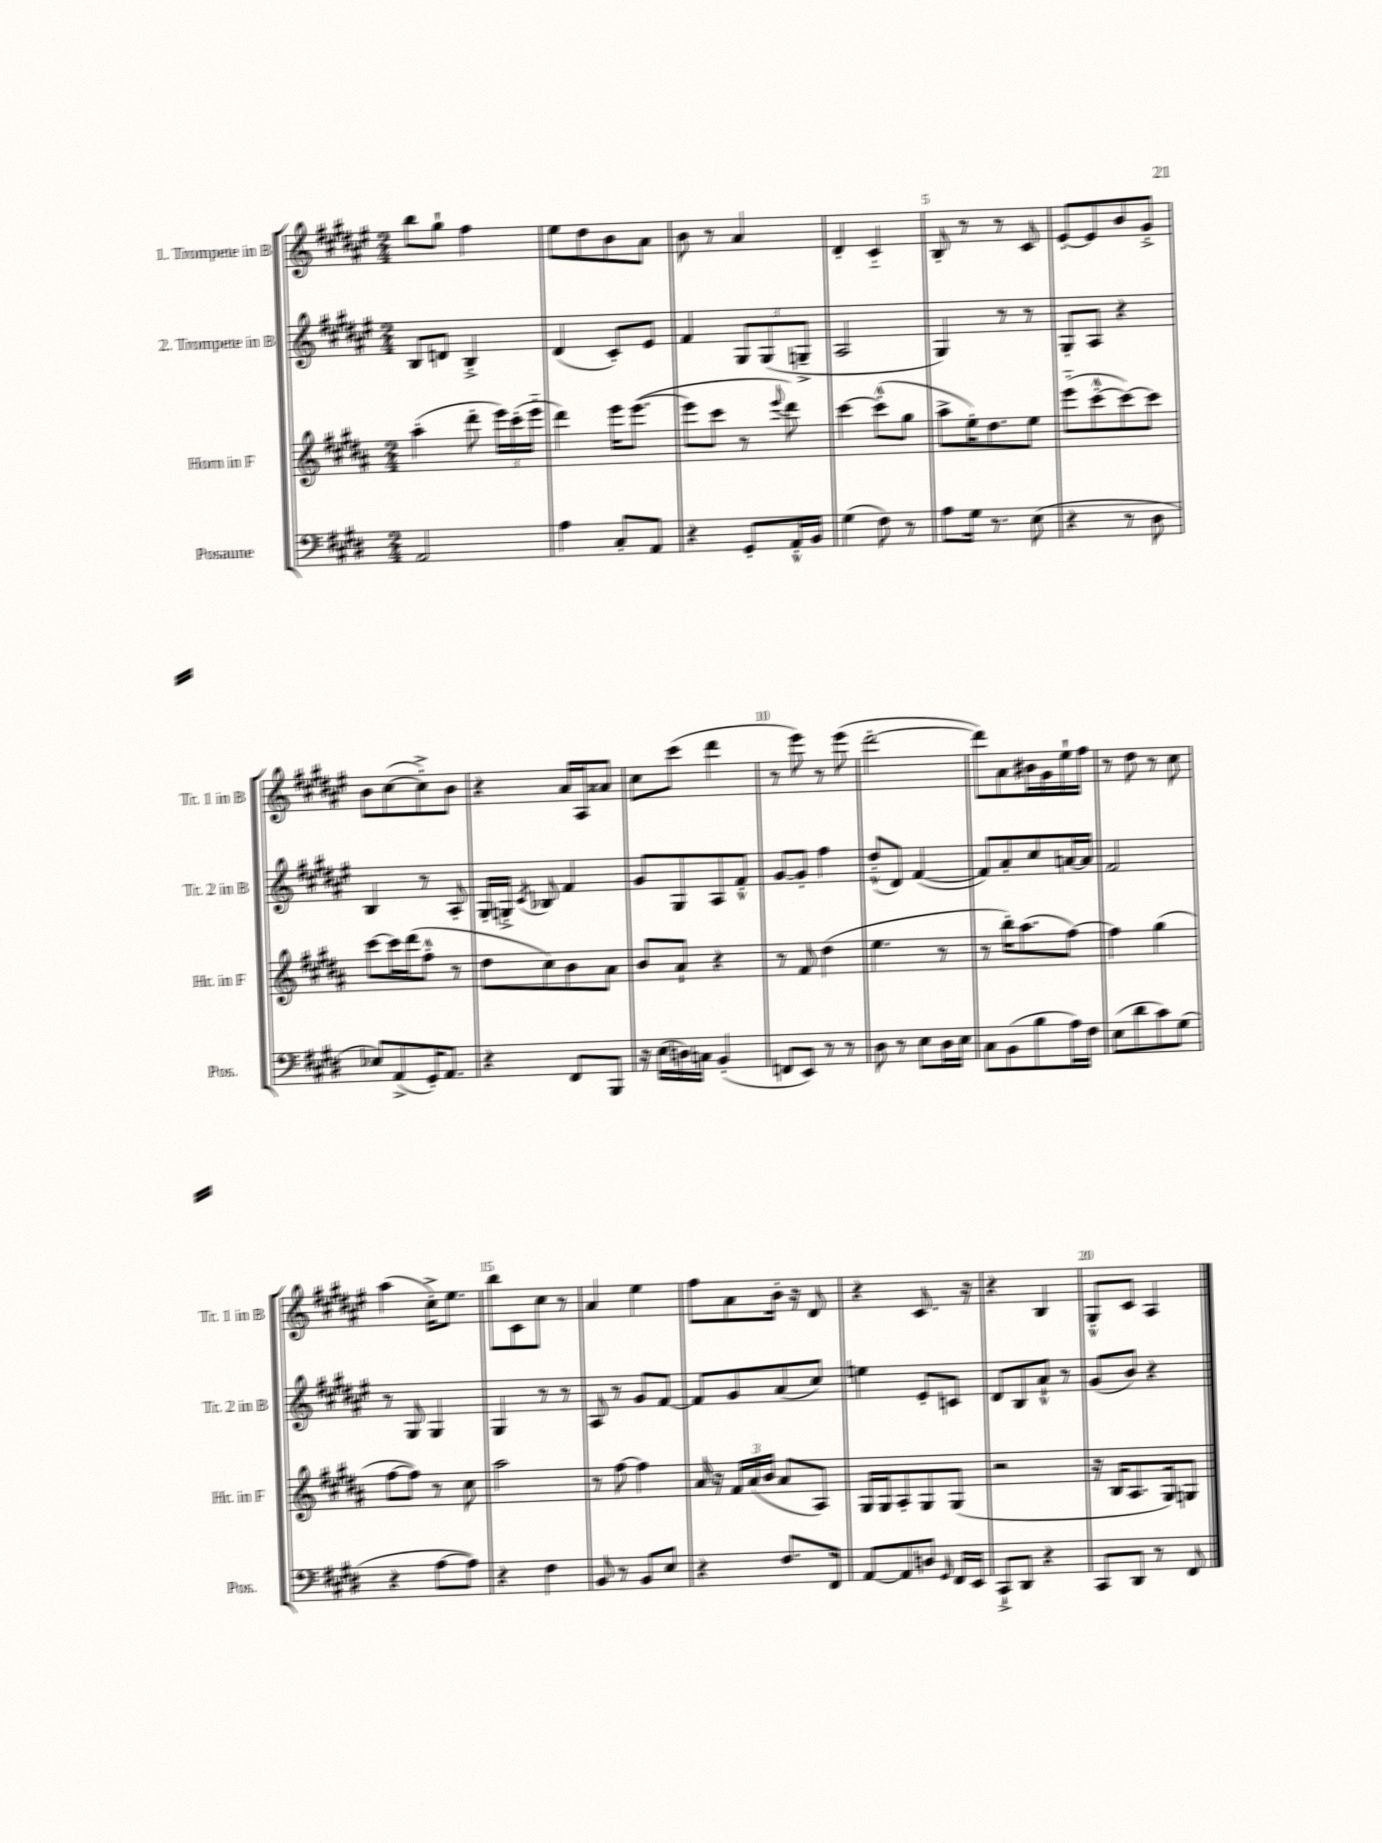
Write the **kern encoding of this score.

**kern	**kern	**kern	**kern
*part4	*part3	*part2	*part1
*staff4	*staff3	*staff2	*staff1
*I"Posaune	*I"Horn in F	*I"2. Trompete in B	*I"1. Trompete in B
*I'Pos.	*I'Hr. in F	*I'Tr. 2 in B	*I'Tr. 1 in B
*clefF4	*clefG2	*clefG2	*clefG2
*k[f#c#g#d#]	*k[f#c#g#d#a#]	*k[f#c#g#d#a#e#]	*k[f#c#g#d#a#e#]
*M2/4	*M2/4	*M2/4	*M2/4
=1	=1	=1	=1
2AA/	(4aa#'\	8B/L	8bb\L
.	.	8dn/J	8gg#`\J
.	8ddd#'\	4B'^/	4ff#\
.	24eee\LL)	.	.
.	(24ccc#'\	.	.
.	24eee\JJ	.	.
=2	=2	=2	=2
4A\	4ddd#\)	(4d#/	8ee#\L
.	.	.	8dd#\
8C#'/L	16eee\KL	8c#'/L)	8b\
.	([8.eee\J	.	.
8AA/J	.	8e#/J	8a#\J
=3	=3	=3	=3
4r	8eee\L]	4f#/	8b\
.	8ccc#\J	.	8r
8GG#'/L	8r	12G#/L	4a#/
.	.	(12G#/	.
.	8qqeee/	.	.
16AA'^^/L	8ddd#\)	.	.
.	.	12Gn~^/J	.
16BB/JJ	.	.	.
=4	=4	=4	=4
(4G#\	[4ccc#\	2A#/	4d#'/
8F#\)	(8ccc#'^^\L]	.	4c#/
8r	8gg#\J	.	.
=5	=5	=5	=5
8A\L	8aa#^\L	4G#/)	8B'/
16G#\Jk	16ee'\K)	.	8r
8.r	8.dd#\	.	.
.	.	8r	8r
(8E\	8ee\J	8r	8c#/
=6	=6	=6	=6
4r	(8eee\L	8G#'/L	[8e#'/L
.	[8ccc#'^^\	8A#/J	8e#/]
8r	8ccc#\_)	4r	8b/
8D#\	8ccc#\J]	.	8g#'^/J
!!LO:LB:g=z
=7	=7	=7	=7
8E-X/L)	[8ccc#\L	4B/	8b\L
(8AA^/	16ccc#\L]	.	([8cc#\
.	(16ddd#\J	.	.
16GG#'/K)	8ff#'^^\J	8r	8cc#'^\])
8.AA/J	.	.	.
.	8r	8A#'/	8b\J
=8	=8	=8	=8
4r	8dd#\L	16G#'/LL	4r
.	.	16Gn'^/JJ	.
.	.	8qc#/	.
.	8cc#\)	8B-X/	.
8FF#/L	8b\	4f#/	16a#/LL
.	.	.	16A#/J
8BBB/J	8a#\J	.	8a##X/J
=9	=9	=9	=9
16r	8b/L	8g#/L	8cc#\L
(16E\LL	.	.	.
16Dn\)	8a#`/J	8G#/	(8ccc#\J
16Cn\JJ	.	.	.
(4BB'/	4r	8A#/	4ddd#\
.	.	8f#'^^/J	.
=10	=10	=10	=10
8FFn/L	8r	[8g#/L	8r
8EE/J)	8f#/	8g#'/J]	8eee#\)
8r	(4dd#\	4ff#\	8r
8r	.	.	(8eee#\
=11	=11	=11	=11
8D#\	4.ee\	(8dd#'^^/L	[2ddd#'\
8r	.	8d#/J)	.
8E\L	.	([4f#/	.
16D#\L	8r	.	.
16E\JJ	.	.	.
=12	=12	=12	=12
8C#\L	8r	8f#/L])	8ddd#\L])
(8BB\	16bb'\KL)	8a#'/	8a#\
.	(8.aa#\	.	.
8B\	.	8cc#/	16b#X\L
.	.	.	16g#\
16A\L)	[8ff#\J)	[16an/L	16ee#`\
16F#\JJ	.	16a/JJ]	16ff#\JJ
=13	=13	=13	=13
(8E\L	4ff#\]	2f#/	8r
8d#\	.	.	8dd#\
8c#\)	(4gg#\	.	8r
(8G#\J	.	.	8cc#\
!!LO:LB:g=z
=14	=14	=14	=14
4r	[8ff#\L	8r	(4aa#\
.	8ff#\J])	8G#/	.
[8A\L	8r	4G#/	16cc#'^\KL)
.	.	.	8.ee#\J
8A\J])	8cc#\	.	.
=15	=15	=15	=15
4r	2aa#\	4G#/	8bb\L
.	.	.	8c#\
4F#\	.	8r	8cc#\J
.	.	8r	8r
=16	=16	=16	=16
8BB/	8r	8A#/	4a#/
8r	[8ff#\	8r	.
8BB/L	4ff#\]	8g#/L	4ee#\
8E/J	.	[8f#/J	.
=17	=17	=17	=17
4r	16a#/	8f#/L]	8ff#\L
.	16r	.	.
.	24f#/LL	8g#/	8a#\
.	(24a#/	.	.
.	24b/JJ	.	.
8.F#/L	8a#/L	(8a#/	16b'\Jk
.	.	.	16r
.	8A#/J)	8cc#/J)	8d#/
16FF#/Jk	.	.	.
=18	=18	=18	=18
[8AA/L	16G#/LL	4een\	4r
.	16G#/J	.	.
8AA/]	8A#'/	.	.
8Dn/J	8G#/	8e#'/L	8.c#/
16qqGG#/	.	.	.
16FF#/LL	(8G#/J	8cn/J	.
16EE/JJ	.	.	16r
=19	=19	=19	=19
8CC#`^/L	2r	8d#/L	4r
8DD#/J	.	8B/	.
4r	.	8a#`^^/J	4B/
.	.	8r	.
=20	=20	=20	=20
8CC#/L	16r	(8g#/L	8G#'^^/L
.	16B/KL	.	.
8DD#/J	8.A#/	8b/J)	8c#/J
8r	.	4r	4A#/
.	16G#/k)	.	.
8FF#/	8Gn/J	.	.
==	==	==	==
*-	*-	*-	*-
